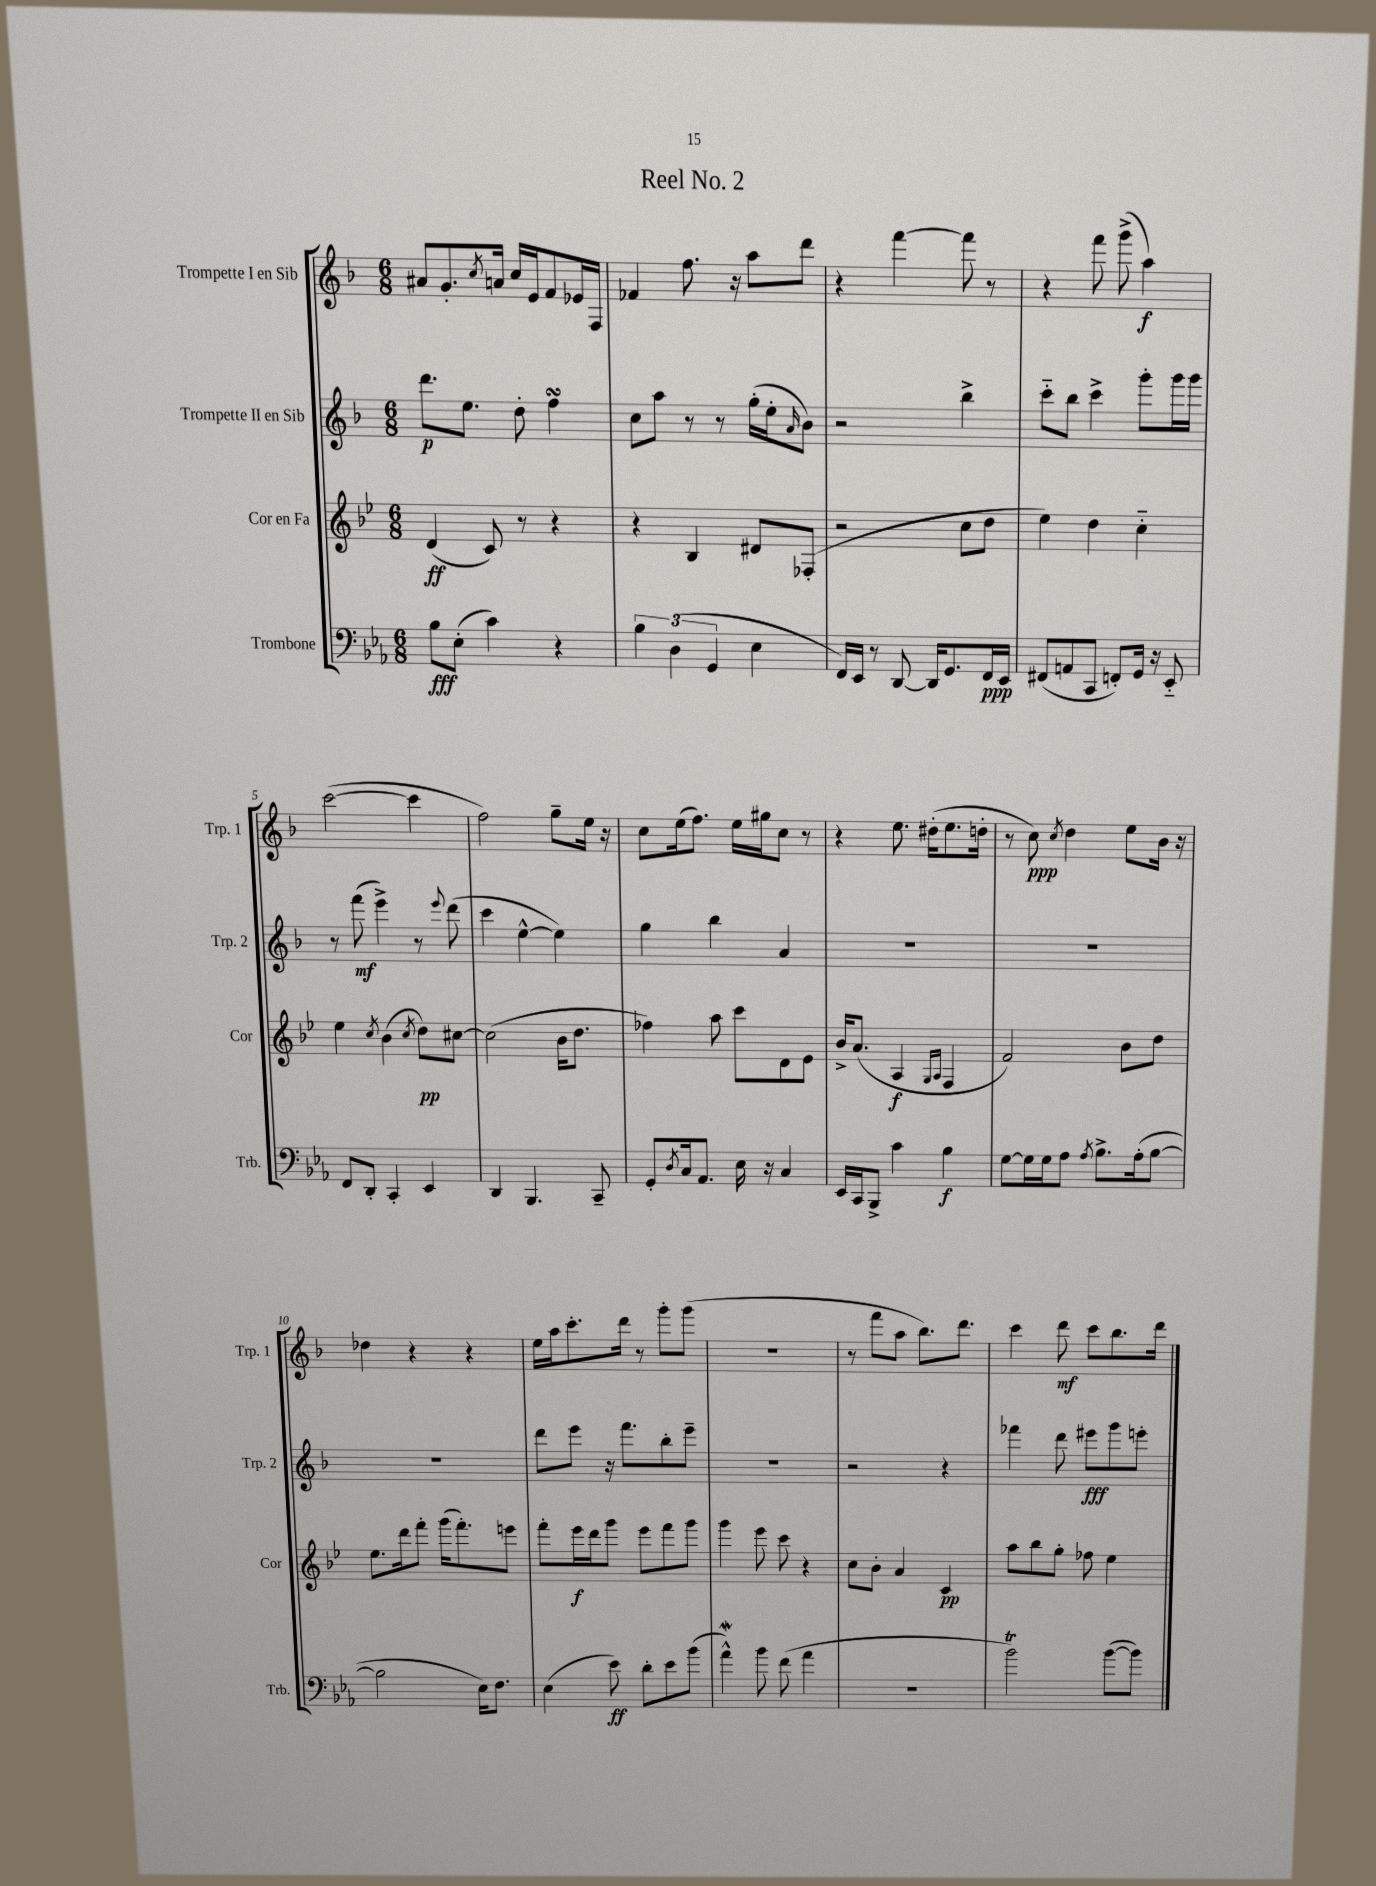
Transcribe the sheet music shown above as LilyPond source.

\header { title = "Reel No. 2" }
<<
\new StaffGroup <<
\new Staff = "s0" \with { instrumentName = "Trompette I en Sib" shortInstrumentName = "Trp. 1" } {
    \clef treble \key f \major \numericTimeSignature \time 6/8
    ais'8 g'8.-. \acciaccatura { c''8 } a'16 c''16 e'16 f'8 ees'16 f16 |
    fes'4 f''8. r16 a''8 d'''8 |
    r4 f'''4~ f'''8 r8 |
    r4 f'''8 g'''8->( a''4\f) |
    c'''2~( c'''4 |
    f''2) g''8-- e''16 r16 |
    c''8 e''16( f''8.) e''16 gis''16 c''8 r8 |
    r4 e''8. dis''16-.( e''8. d''16-. |
    r8 c''8\ppp) \acciaccatura { c''8 } d''4 e''8 bes'16 r16 |
    des''4 r4 r4 |
    e''16 a''16 c'''8.-. d'''16 r8 g'''8-. g'''8( |
    r2. |
    r8 f'''8 a''8 bes''8.) d'''8. |
    c'''4 d'''8\mf c'''8 bes''8. d'''16 \bar "|." |
}
\new Staff = "s1" \with { instrumentName = "Trompette II en Sib" shortInstrumentName = "Trp. 2" } {
    \clef treble \key f \major \numericTimeSignature \time 6/8
    d'''8.\p e''8. d''8-. f''4\turn |
    c''8 a''8 r8 r8 g''16-.( e''16-. \grace { a'16 } bes'8) |
    r2 bes''4-> |
    c'''8-_ bes''8 c'''4-> g'''8-. g'''16 g'''16 |
    r8 f'''8\mf( e'''4->) r8 \appoggiatura { e'''8 } d'''8( |
    c'''4 e''4~-^ e''4) |
    g''4 bes''4 a'4 |
    R2. |
    R2. |
    R2. |
    d'''8 e'''8 r16 f'''8. bes''8-. e'''8-- |
    R2. |
    r2 r4 |
    fes'''4 d'''8 eis'''8\fff g'''8 e'''8-. \bar "|." |
}
\new Staff = "s2" \with { instrumentName = "Cor en Fa" shortInstrumentName = "Cor" } {
    \clef treble \key bes \major \numericTimeSignature \time 6/8
    d'4\ff( c'8) r8 r4 |
    r4 bes4 dis'8 fes8-.( |
    r2 c''8 d''8 |
    ees''4) d''4 c''4-_ |
    ees''4 \acciaccatura { c''8 } bes'4( \acciaccatura { c''8 } d''8\pp) cis''8~ |
    cis''2( bes'16 d''8. |
    fes''4) a''8 c'''8 d'8 ees'8 |
    bes'16-> a'8.( a4\f \grace { g16 a16 } f4 |
    f'2) bes'8 d''8 |
    ees''8. d'''16 f'''8-. g'''16( f'''8.-.) e'''8 |
    f'''8-. ees'''16\f d'''16 g'''8 ees'''8 f'''8 g'''8 |
    g'''4 ees'''8 c'''8 r4 |
    c''8 bes'8-. a'4 c'4\pp |
    a''8 bes''8 g''8-. fes''8 ees''4 \bar "|." |
}
\new Staff = "s3" \with { instrumentName = "Trombone" shortInstrumentName = "Trb." } {
    \clef bass \key ees \major \numericTimeSignature \time 6/8
    bes8\fff ees8-.( c'4) r4 |
    \tuplet 3/2 { bes4 d4( g,4 } ees4 |
    f,16) ees,16 r8 d,8~ d,16 g,8. f,16\ppp ees,16 |
    fis,8( a,8 c,8 f,8-.) g,16 r16 ees,8-_ |
    f,8 d,8-. c,4-. ees,4 |
    d,4 bes,,4. c,8-- |
    g,8-. \acciaccatura { d8 } c16 aes,8. ees16 r16 c4 |
    ees,16 c,16 bes,,8-> c'4 bes4\f |
    g8~ g16 g16 aes8 \acciaccatura { aes8 } bes8.-> aes16-.( bes8~ |
    bes2 ees16) f8. |
    ees4( ees'8\ff) d'8-. ees'8 bes'8( |
    aes'4-^\mordent) bes'8 f'8( aes'4 |
    R2. |
    bes'2\trill) bes'8~( bes'8) \bar "|." |
}
>>
>>
